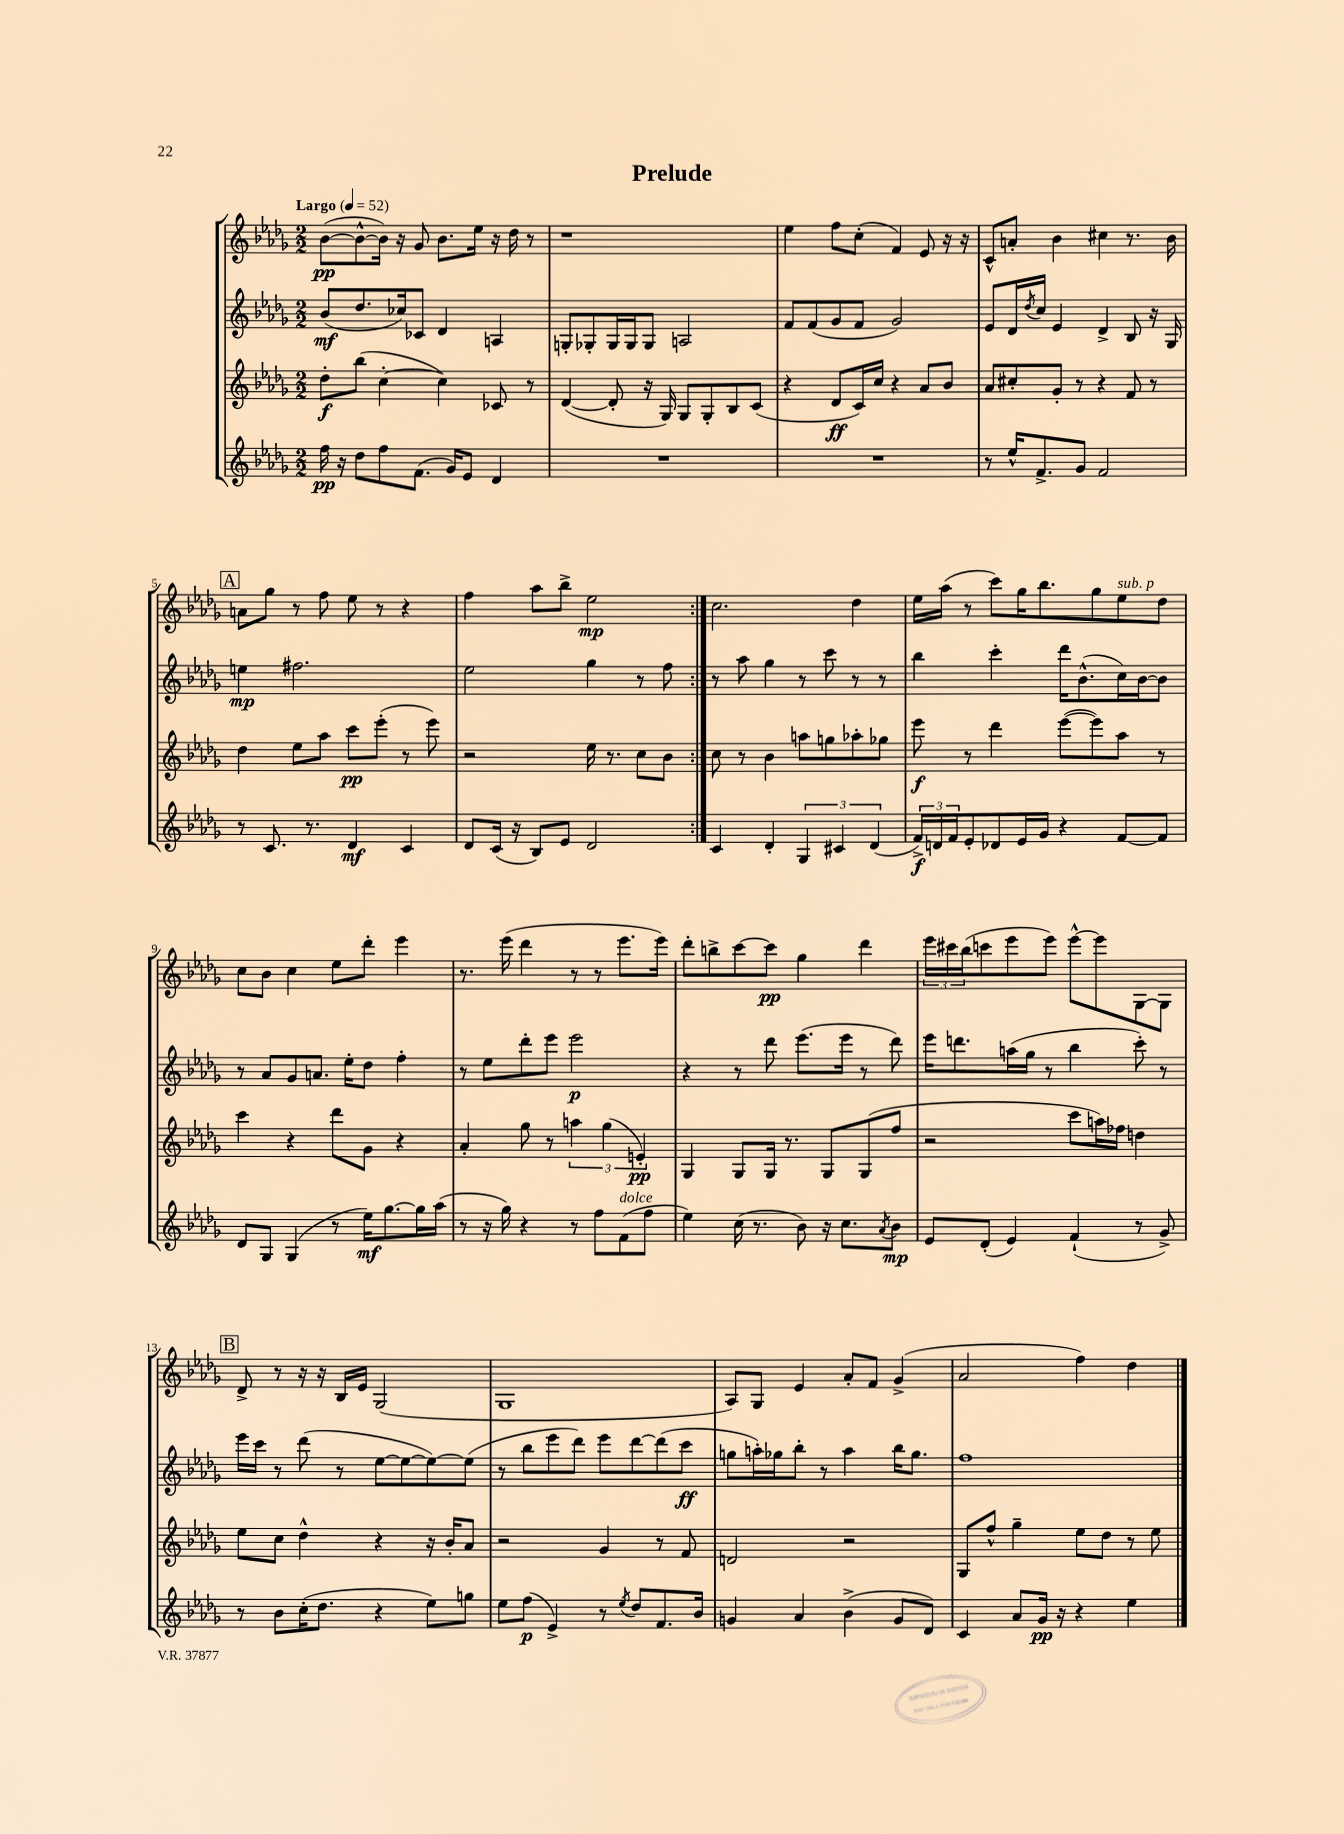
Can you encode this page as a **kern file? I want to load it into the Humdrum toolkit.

**kern	**dynam	**kern	**dynam	**kern	**dynam	**kern	**dynam
*part4	*part4	*part3	*part3	*part2	*part2	*part1	*part1
*staff4	*staff4	*staff3	*staff3	*staff2	*staff2	*staff1	*staff1
*clefG2	*	*clefG2	*	*clefG2	*	*clefG2	*
*k[b-e-a-d-g-]	*	*k[b-e-a-d-g-]	*	*k[b-e-a-d-g-]	*	*k[b-e-a-d-g-]	*
*M2/2	*	*M2/2	*	*M2/2	*	*M2/2	*
*MM52	*	*MM52	*	*MM52	*	*MM52	*
=1	=1	=1	=1	=1	=1	=1	=1
!	!	!	!	!	!	!LO:TX:a:B:t=Largo	!
16ff\	pp	8dd-'\L	f	(8b-/L	mf	([8b-\L	pp
16r	.	.	.	.	.	.	.
8dd-\L	.	(8bb-\J	.	8.dd-/	.	8b-^^\_	.
8ff\	.	[4cc'\	.	.	.	16b-\Jk])	.
.	.	.	.	16cc-X/k)	.	16r	.
(8.f\J	.	.	.	8c-X/J	.	8g-/	.
.	.	4cc\])	.	4d-/	.	8.b-\L	.
16g-/KL)	.	.	.	.	.	.	.
8e-/J	.	.	.	.	.	.	.
.	.	.	.	.	.	16ee-\Jk	.
4d-/	.	8c-X/	.	4An/	.	16r	.
.	.	.	.	.	.	16dd-\	.
.	.	8r	.	.	.	8r	.
=2	=2	=2	=2	=2	=2	=2	=2
1r	.	([4d-/	.	8Gn'/L	.	1r	.
.	.	.	.	8G-X'/	.	.	.
.	.	8d-'/]	.	16G-/L	.	.	.
.	.	.	.	16G-/J	.	.	.
.	.	16r	.	8G-/J	.	.	.
.	.	16G-/)	.	.	.	.	.
.	.	8G-/L	.	2An/	.	.	.
.	.	8G-'/	.	.	.	.	.
.	.	8B-/	.	.	.	.	.
.	.	(8c/J	.	.	.	.	.
=3	=3	=3	=3	=3	=3	=3	=3
1r	.	4r	.	8f/L	.	4ee-\	.
.	.	.	.	(8f/	.	.	.
.	.	8d-/L	ff	8g-/	.	8ff\L	.
.	.	16c/L)	.	8f/J	.	(8cc'\J	.
.	.	16cc/JJ	.	.	.	.	.
.	.	4r	.	2g-/)	.	4f/)	.
.	.	8a-/L	.	.	.	8e-/	.
.	.	8b-/J	.	.	.	16r	.
.	.	.	.	.	.	16r	.
=4	=4	=4	=4	=4	=4	=4	=4
8r	.	8a-/L	.	8e-/L	.	8c^^/L	.
16ee-^^/KL	.	8cc#X'/	.	16d-/L	.	8an'/J	.
.	.	.	.	8qdd-/	.	.	.
8.f^/	.	.	.	16cc/JJ	.	.	.
.	.	8g-'/J	.	4e-/	.	4b-\	.
8g-/J	.	8r	.	.	.	.	.
2f/	.	4r	.	4d-^/	.	4cc#X\	.
.	.	8f/	.	8B-/	.	8.r	.
.	.	8r	.	16r	.	.	.
.	.	.	.	16G-/	.	16b-\	.
!!LO:LB:g=z
!!LO:REH:place=s1:t=A
=5	=5	=5	=5	=5	=5	=5	=5
8r	.	4dd-\	.	4een\	mp	8an\L	.
8.c/	.	.	.	.	.	8gg-\J	.
.	.	8ee-\L	.	2.ff#X\	.	8r	.
8.r	.	.	.	.	.	.	.
.	.	8aa-\J	.	.	.	8ff\	.
4d-/	mf	8ccc\L	pp	.	.	8ee-\	.
.	.	(8eee-'\J	.	.	.	8r	.
4c/	.	8r	.	.	.	4r	.
.	.	8eee-\)	.	.	.	.	.
=6	=6	=6	=6	=6	=6	=6	=6
8d-/L	.	2r	.	2ee-\	.	4ff\	.
(16c/Jk	.	.	.	.	.	.	.
16r	.	.	.	.	.	.	.
8B-/L)	.	.	.	.	.	8aa-\L	.
8e-/J	.	.	.	.	.	8bb-^\J	.
2d-/	.	16ee-\	.	4gg-\	.	2ee-\	mp
.	.	8.r	.	.	.	.	.
.	.	8cc\L	.	8r	.	.	.
.	.	8b-\J	.	8ff\	.	.	.
=7:|!	=7:|!	=7:|!	=7:|!	=7:|!	=7:|!	=7:|!	=7:|!
4c/	.	8cc\	.	8r	.	2.cc\	.
.	.	8r	.	8aa-\	.	.	.
4d-'/	.	4b-\	.	4gg-\	.	.	.
6G-/	.	8aan\L	.	8r	.	.	.
.	.	8ggn\	.	8ccc\	.	.	.
6c#X/	.	.	.	.	.	.	.
.	.	8aa-X'\	.	8r	.	4dd-\	.
(6d-/	.	.	.	.	.	.	.
.	.	8gg-X\J	.	8r	.	.	.
=8	=8	=8	=8	=8	=8	=8	=8
24f^/LL)	f	8eee-\	f	4bb-\	.	16ee-\LL	.
24dn/	.	.	.	.	.	.	.
.	.	.	.	.	.	(16aa-\JJ	.
24f/J	.	.	.	.	.	.	.
8e-'/	.	8r	.	.	.	8r	.
8d-X/	.	4ddd-\	.	4ccc'\	.	8ccc\L)	.
16e-/L	.	.	.	.	.	16gg-\K	.
16g-/JJ	.	.	.	.	.	8.bb-\	.
4r	.	([8eee-\L	.	16ddd-\KL	.	.	.
.	.	.	.	(8.b-^^\	.	.	.
.	.	8eee-\])	.	.	.	8gg-\	.
!	!	!	!	!	!	!LO:TX:a:i:t=sub. p	!
[8f/L	.	8aa-\J	.	16cc\L)	.	8ee-\	.
.	.	.	.	[16b-\J	.	.	.
8f/J]	.	8r	.	8b-\J]	.	8dd-\J	.
!!LO:LB:g=z
=9	=9	=9	=9	=9	=9	=9	=9
8d-/L	.	4ccc\	.	8r	.	8cc\L	.
8G-/J	.	.	.	8a-/L	.	8b-\J	.
(4G-/	.	4r	.	8g-/	.	4cc\	.
.	.	.	.	8.an/J	.	.	.
8r	.	8ddd-\L	.	.	.	8ee-\L	.
.	.	.	.	16ee-'\KL	.	.	.
16ee-\KL)	mf	8g-\J	.	8dd-\J	.	8ddd-'\J	.
[8.gg-\	.	.	.	.	.	.	.
.	.	4r	.	4ff'\	.	4eee-\	.
16gg-\L]	.	.	.	.	.	.	.
(16aa-\JJ	.	.	.	.	.	.	.
=10	=10	=10	=10	=10	=10	=10	=10
8r	.	4a-'/	.	8r	.	8.r	.
16r	.	.	.	8ee-\L	.	.	.
16gg-\)	.	.	.	.	.	(16eee-\	.
4r	.	8gg-\	.	8ddd-'\	.	4ddd-\	.
.	.	8r	.	8eee-\J	.	.	.
8r	.	6aan\	.	2eee-\	p	8r	.
8ff\L	.	.	.	.	.	8r	.
.	.	(6gg-\	.	.	.	.	.
!LO:TX:a:i:t=dolce	!	!	!	!	!	!	!
(8f\	.	.	.	.	.	8.eee-\L	.
.	.	6en'/)	pp	.	.	.	.
8ff\J	.	.	.	.	.	.	.
.	.	.	.	.	.	16eee-\Jk)	.
=11	=11	=11	=11	=11	=11	=11	=11
4ee-\)	.	4G-/	.	4r	.	8ddd-'\L	.
.	.	.	.	.	.	8bbn^\	.
(16cc\	.	8G-/L	.	8r	.	[8ccc\	.
8.r	.	.	.	.	.	.	.
.	.	16G-/Jk	.	8ddd-\	.	8ccc\J]	pp
.	.	8.r	.	.	.	.	.
8b-\)	.	.	.	(8.eee-\L	.	4gg-\	.
16r	.	8G-/L	.	.	.	.	.
8.cc\L	.	.	.	16eee-\Jk	.	.	.
.	.	(8G-/	.	8r	.	4ddd-\	.
8qa-/	.	.	.	.	.	.	.
8b-\J	mp	8ff/J	.	8ddd-\)	.	.	.
=12	=12	=12	=12	=12	=12	=12	=12
8e-/L	.	2r	.	16eee-\KL	.	24eee-\LL	.
.	.	.	.	.	.	24ccc#X\	.
.	.	.	.	8.dddn\	.	.	.
.	.	.	.	.	.	(24bb-\J	.
(8d-'/J	.	.	.	.	.	8cccn\	.
4e-/)	.	.	.	(16aan\L	.	8eee-\	.
.	.	.	.	16gg-\JJ	.	.	.
.	.	.	.	8r	.	8eee-\J)	.
(4f`/	.	8ccc\L	.	4bb-\	.	[8eee-^^\L	.
.	.	16aan\L)	.	.	.	8eee-\]	.
.	.	16ff-X\JJ	.	.	.	.	.
8r	.	4ddn\	.	8ccc'\)	.	[8G-\	.
8g-^/)	.	.	.	8r	.	8G-\J]	.
!!LO:LB:g=z
!!LO:REH:place=s1:t=B
=13	=13	=13	=13	=13	=13	=13	=13
8r	.	8ee-\L	.	16eee-\LL	.	8d-^/	.
.	.	.	.	16ccc\JJ	.	.	.
8b-\L	.	8cc\J	.	8r	.	8r	.
(16cc'\K	.	4dd-^^\	.	(8ddd-\	.	16r	.
8.dd-\J	.	.	.	.	.	16r	.
.	.	.	.	8r	.	16B-/LL	.
.	.	.	.	.	.	16e-/JJ	.
4r	.	4r	.	[8ee-\L	.	(2G-/	.
.	.	.	.	8ee-\_	.	.	.
8ee-\L)	.	16r	.	8ee-\_)	.	.	.
.	.	16b-'/KL	.	.	.	.	.
8ggn\J	.	8a-/J	.	(8ee-\J]	.	.	.
=14	=14	=14	=14	=14	=14	=14	=14
8ee-\L	.	2r	.	8r	.	1G-	.
(8ff\J	p	.	.	8bb-\L	.	.	.
4e-^/)	.	.	.	8eee-\	.	.	.
.	.	.	.	8ddd-\J)	.	.	.
8r	.	4g-/	.	8eee-\L	.	.	.
8qee-/	.	.	.	.	.	.	.
8dd-/L	.	.	.	[8ddd-\	.	.	.
8.f/	.	8r	.	(8ddd-\]	.	.	.
.	.	8f/	.	8ccc\J	ff	.	.
16b-/Jk	.	.	.	.	.	.	.
=15	=15	=15	=15	=15	=15	=15	=15
4gn/	.	2dn/	.	8ggn\L	.	8A-/L)	.
.	.	.	.	16aan'\L)	.	8G-/J	.
.	.	.	.	16gg-X\J	.	.	.
4a-/	.	.	.	8bb-'\J	.	4e-/	.
.	.	.	.	8r	.	.	.
(4b-^\	.	2r	.	4aa\	.	8a-'/L	.
.	.	.	.	.	.	8f/J	.
8g/L	.	.	.	16bb-\KL	.	(4g-^/	.
.	.	.	.	8.gg-\J	.	.	.
8d-/J)	.	.	.	.	.	.	.
=16	=16	=16	=16	=16	=16	=16	=16
4c/	.	8G-/L	.	1ff	.	2a-/	.
.	.	8ff^^/J	.	.	.	.	.
8a-/L	.	4gg-~\	.	.	.	.	.
16g-/Jk	pp	.	.	.	.	.	.
16r	.	.	.	.	.	.	.
4r	.	8ee-\L	.	.	.	4ff\)	.
.	.	8dd-\J	.	.	.	.	.
4ee-\	.	8r	.	.	.	4dd-\	.
.	.	8ee-\	.	.	.	.	.
==	==	==	==	==	==	==	==
*-	*-	*-	*-	*-	*-	*-	*-
